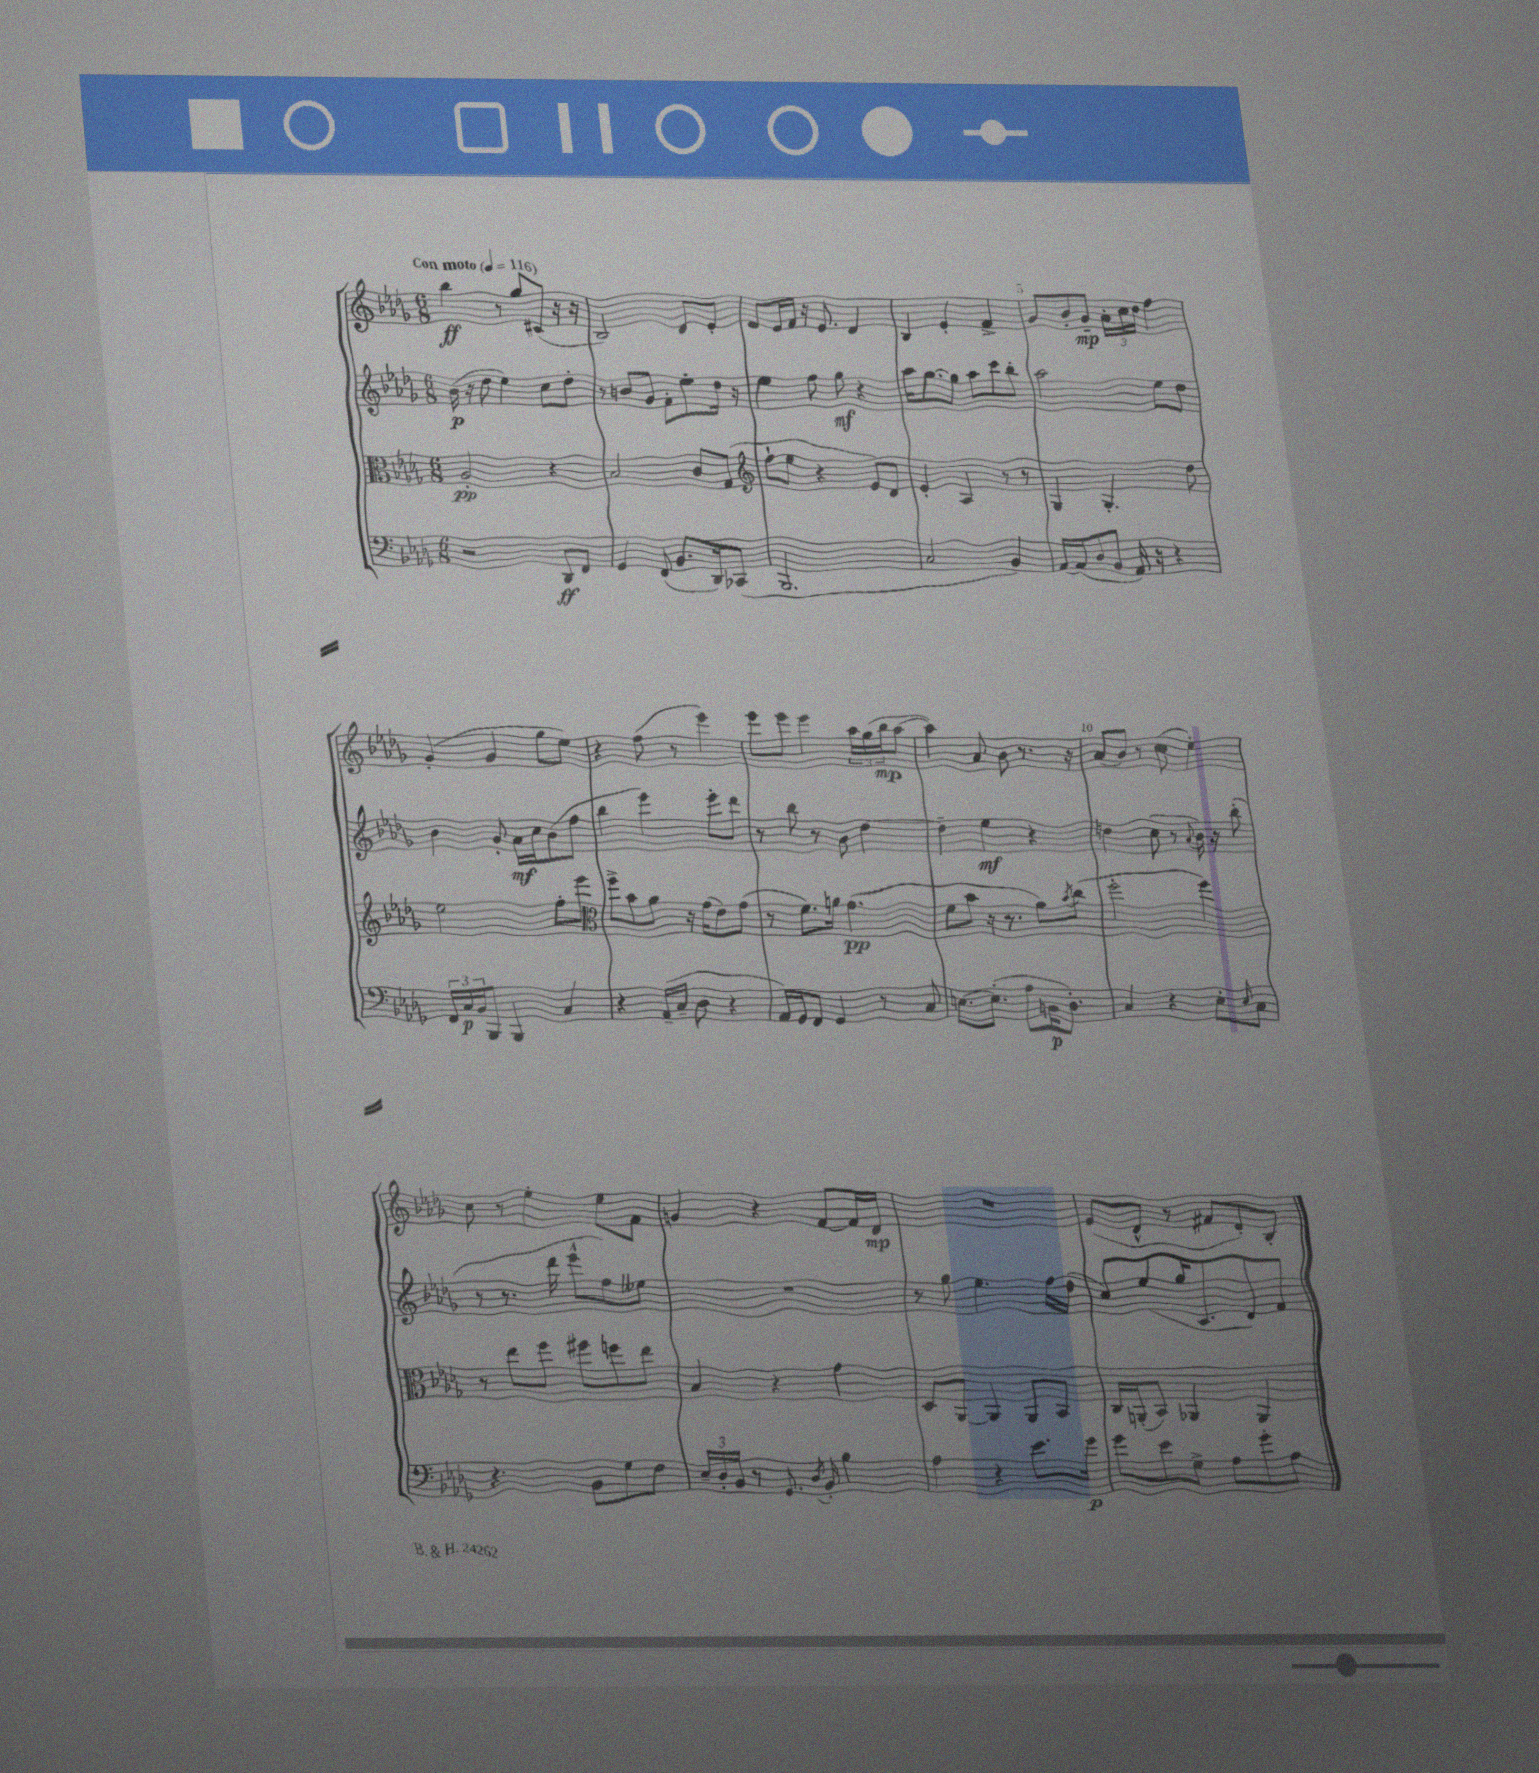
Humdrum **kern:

**kern	**kern	**kern	**kern
*staff4	*staff3	*staff2	*staff1
*clefF4	*clefC3	*clefG2	*clefG2
*k[b-e-a-d-g-]	*k[b-e-a-d-g-]	*k[b-e-a-d-g-]	*k[b-e-a-d-g-]
*M6/8	*M6/8	*M6/8	*M6/8
*MM116	*MM116	*MM116	*MM116
2r	2A-'	(16b-	4bb-
.	.	16r	.
.	.	8dd-	.
.	.	4ee-)	8r
.	.	.	8gg-
8DD-	4r	8cc	(8c#
8FF	.	8dd-'	16r
.	.	.	16r
=	=	=	=
4GG-	2B-	8r	2B-)
.	.	8b	.
(8FF	.	8g-	.
8.BB-	.	8f'	.
.	8c	8ee-'	8d-
16DD-)	.	.	.
(8CC-	(8G-	16dd-	8e-'
.	.	16r	.
=	=	=	=
*	*clefG2	*	*
2.BBB-	8ff`	4ee-	8d-
.	8ee-	.	16e-
.	.	.	16f
.	4r	8ff	16r
.	.	.	8.e-
.	.	8gg-	.
.	8e-)	4r	4d-
.	8d-	.	.
=	=	=	=
2C	4e-'	16aa-	4B-
.	.	[8.gg-	.
.	4A-	8gg-]	4e-'
.	.	8aa-	.
4BB-)	8r	8ccc	4f^
.	8r	8bb-'	.
=	=	=	=
[16AA-	4G-	2aa-	8g-
(16AA-]	.	.	.
8D-	.	.	8b-'
8BB-	4.G-'	.	8g-~
16AA-)	.	.	24a-'
.	.	.	24cc
16r	.	.	.
.	.	.	24dd-
4r	.	8ee-	4ff
.	8dd-	8dd-	.
=	=	=	=
24FF	2ee-	4b-	(4g-'
24C	.	.	.
24BB-	.	.	.
8BBB-	.	.	.
4BBB-	.	8g-'	4g-
.	.	16a-	.
.	.	16cc	.
4C	8ff'	(8b-	8gg-
.	8eee-	8ff	8ee-)
=	=	=	=
*	*clefC3	*	*
4r	8ff^	4bb-	4r
.	8b-	.	.
(16AA-~	8a-	4eee-)	(8ff
16C~	.	.	.
8D-	16r	.	8r
.	(16g-	.	.
4r	8e-)	8eee-'	4eee-)
.	(8g-	8ddd-	.
=	=	=	=
16AA-)	8r	8r	8eee-
16GG-	.	.	.
8FF	8.f)	8bb-	8eee-
4GG-	.	8r	4eee-
.	16a	.	.
.	(4.g-	8b-	.
8r	.	[4dd-	24aa-
.	.	.	(24gg-
.	.	.	24bb-
8C	.	.	[8aa-
=	=	=	=
[8.E	8f	4dd-~]	4aa-])
.	8b-	.	.
(8.E']	.	.	.
.	16r	4ee-	8a-
.	8.r	.	.
8A-	.	.	8b-
16BB	8a-)	4r	8.r
8.D-')	.	.	.
.	8qb-	.	.
.	(8cc	.	.
.	.	.	16r
=	=	=	=
4C	2ff'	4dd	(8a-
.	.	.	8b-)
4r	.	(8cc	8r
.	.	8r	(8cc
.	.	8qqa-	.
8E-'	4ff)	16b-)	4ee-')
.	.	16r	.
16qqE-	.	.	.
8C	.	(8bb-'	.
=	=	=	=
4.r	8r	8r	8cc
.	8ee-	8.r	8r
.	8ff	.	4ee-'
.	.	16ddd-	.
8BB-	8ff#	8eee-^^	.
8G-	8ff	8ff)	8ee-
8F	8ee-	8ee--	8f
=	=	=	=
24E-~	4B-	2.r	4g
24D-'	.	.	.
24BB-	.	.	.
8r	.	.	.
8.GG-	4r	.	4r
8qD-	.	.	.
16BB-'	.	.	.
4B-	4g-	.	[8f
.	.	.	16f]
.	.	.	16d-
=	=	=	=
4A-	8D-	8r	2.r
.	[8AA-	8gg-	.
4r	4AA-]	4.ee-	.
8.e-	8AA-	.	.
.	8BB-	16ff	.
16g-	.	(16dd-	.
=	=	=	=
8g-	16C	8cc)	(8e-
.	(16AA'	.	.
8e-	8BB-)	(8ee-	8d-^^
8G-^	4AA-	16gg-	8r
.	.	8.c	.
8A-	.	.	8f#
8g-'	4AA-	8d-)	8d-')
8A-	.	8f	8B-'
==	==	==	==
*-	*-	*-	*-
